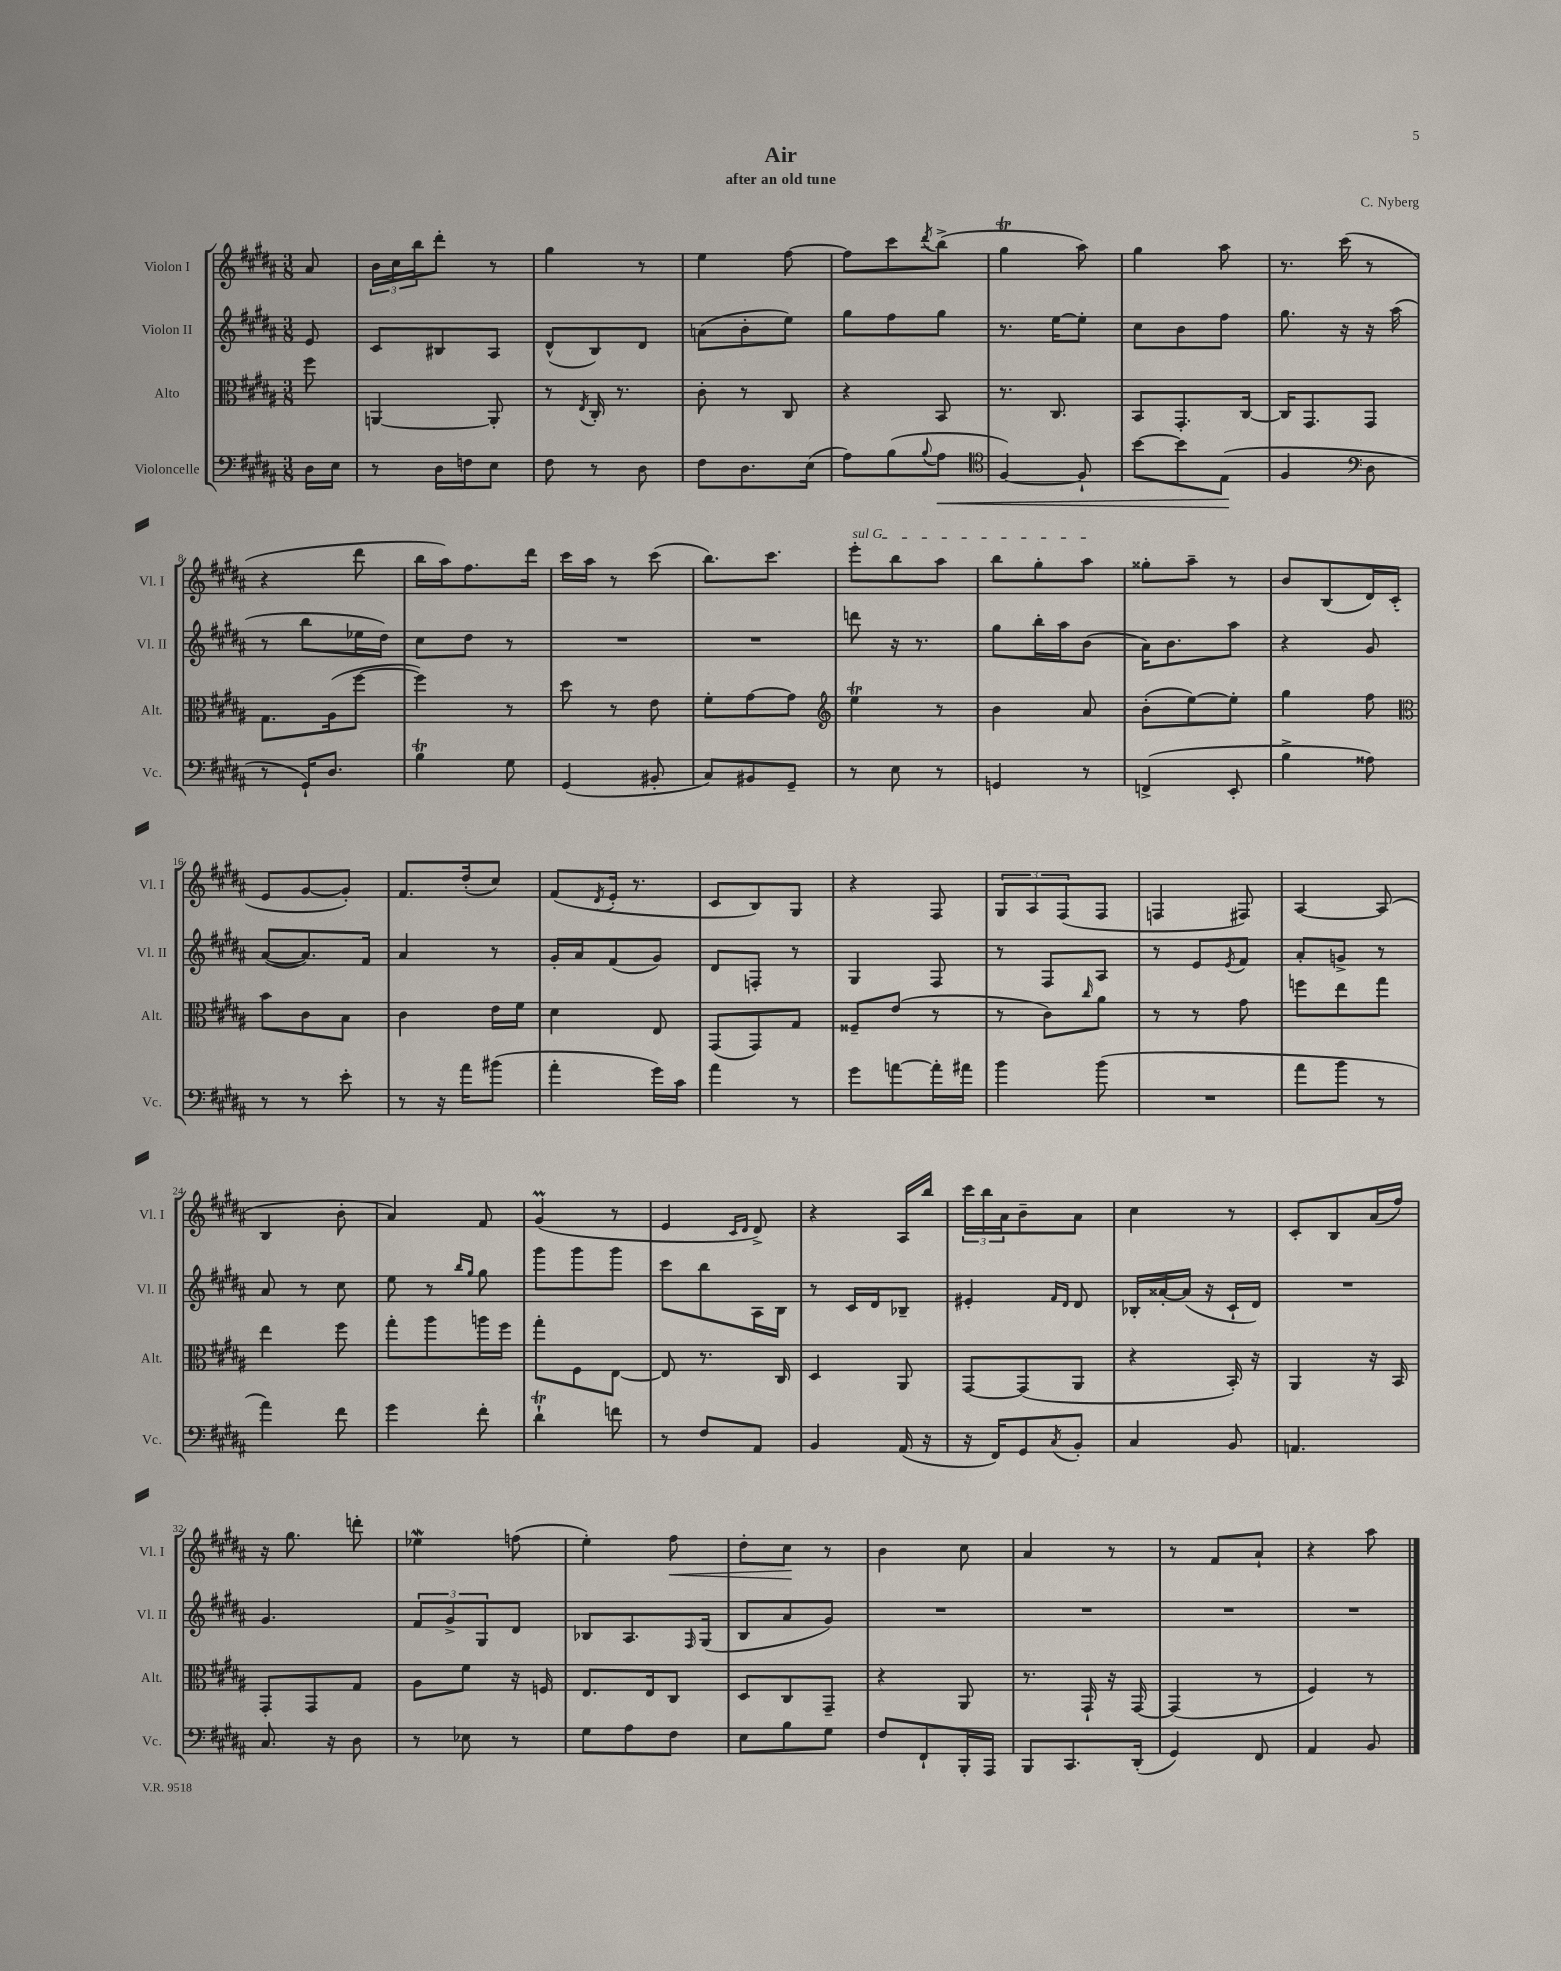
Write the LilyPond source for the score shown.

\header { title = "Air" composer = "C. Nyberg" subtitle = "after an old tune" }
<<
\new StaffGroup <<
\new Staff = "s0" \with { instrumentName = "Violon I" shortInstrumentName = "Vl. I" } {
    \clef treble \key b \major \numericTimeSignature \time 3/8 \partial 8
    ais'8 |
    \tuplet 3/2 { b'16 cis''16 b''16 } dis'''8-. r8 |
    gis''4 r8 |
    e''4 fis''8~ |
    fis''8 cis'''8 \acciaccatura { dis'''8 } b''8->( |
    gis''4\trill ais''8) |
    gis''4 ais''8 |
    r8. cis'''16( r8 |
    r4 dis'''8 |
    b''16 ais''16) fis''8. dis'''16 |
    cis'''16 ais''16 r8 cis'''8( |
    b''8.) cis'''8. |
    \once \override TextSpanner.bound-details.left.text = \markup { \italic "sul G" } e'''8-.\startTextSpan b''8 ais''8 |
    b''8 gis''8-. ais''8\stopTextSpan |
    gisis''8-. ais''8-- r8 |
    b'8 b8( dis'16) cis'16-.( |
    e'8 gis'8~ gis'8-.) |
    fis'8. dis''16-.( cis''8) |
    fis'8( \acciaccatura { dis'8 } e'16-. r8. |
    cis'8 b8) gis8 |
    r4 fis8 |
    \tuplet 3/2 { gis8 ais8 fis8( } fis8 |
    f4 fis8) |
    ais4~ ais8( |
    b4 b'8-. |
    ais'4) fis'8 |
    gis'4\prall( r8 |
    e'4 \grace { cis'16 dis'16 } dis'8->) |
    r4 ais16 b''16 |
    \tuplet 3/2 { cis'''16 b''16 ais'16 } b'8-- ais'8 |
    cis''4 r8 |
    cis'8-. b8 ais'16( fis''16) |
    r16 gis''8. d'''8-. |
    ees''4\mordent f''8( |
    e''4-.) fis''8\< |
    dis''8-. cis''8\! r8 |
    b'4 cis''8 |
    ais'4 r8 |
    r8 fis'8 ais'8-! |
    r4 ais''8 \bar "|." |
}
\new Staff = "s1" \with { instrumentName = "Violon II" shortInstrumentName = "Vl. II" } {
    \clef treble \key b \major \numericTimeSignature \time 3/8 \partial 8
    e'8 |
    cis'8 bis8 ais8 |
    dis'8-^( b8) dis'8 |
    a'8( b'8-. e''8) |
    gis''8 fis''8 gis''8 |
    r8. e''16~ e''8-. |
    cis''8 b'8 fis''8 |
    gis''8. r16 r16 ais''16( |
    r8 b''8 ees''16 dis''16) |
    cis''8 dis''8 r8 |
    R4. |
    R4. |
    d'''8 r16 r8. |
    gis''8 b''16-. ais''16 b'8( |
    ais'16) b'8. ais''8 |
    r4 gis'8 |
    ais'8~( ais'8.) fis'16 |
    ais'4 r8 |
    gis'16-. ais'16 fis'8( gis'8) |
    dis'8 f8-. r8 |
    gis4 fis8 |
    r8 fis8 ais8 |
    r8 e'8 \acciaccatura { e'8 } fis'8 |
    ais'8-. g'8-> r8 |
    ais'8 r8 cis''8 |
    e''8 r8 \grace { b''16 gis''16 } gis''8 |
    gis'''8 gis'''8 gis'''8 |
    cis'''8 b''8 ais16 b16 |
    r8 cis'16 dis'16 bes8-- |
    eis'4-. \grace { fis'16 dis'16 } dis'8 |
    bes16-. aisis'16~-. aisis'16( r16 cis'16-! dis'16) |
    R4. |
    gis'4. |
    \tuplet 3/2 { fis'8 gis'8-> gis8 } dis'8 |
    bes8 ais8. \grace { fis16 } gis16( |
    b8 ais'8 gis'8) |
    R4. |
    R4. |
    R4. |
    R4. \bar "|." |
}
\new Staff = "s2" \with { instrumentName = "Alto" shortInstrumentName = "Alt." } {
    \clef alto \key b \major \numericTimeSignature \time 3/8 \partial 8
    fis''8 |
    a,4~ a,8-. |
    r8 \acciaccatura { e8 } cis16-. r8. |
    cis'8-. r8 cis8 |
    r4 b,8 |
    r8. cis8. |
    b,8 gis,8.-. cis16~ |
    cis16 gis,8. gis,8 |
    gis8. ais16( fis''8~ |
    fis''4) r8 |
    dis''8 r8 e'8 |
    fis'8-. gis'8~ gis'8 |
    \clef treble e''4\trill r8 |
    b'4 ais'8 |
    b'8-.( e''8~) e''8-. |
    gis''4 fis''8 |
    \clef alto b'8 cis'8 b8 |
    cis'4 e'16 fis'16 |
    dis'4 e8 |
    gis,8( gis,8) gis8 |
    fisis8-- e'8( r8 |
    r8 cis'8) \grace { cis''16 } ais'8 |
    r8 r8 gis'8 |
    f''8 e''8 gis''8 |
    e''4 fis''8 |
    gis''8-. ais''8 a''16 fis''16 |
    gis''8-. fis8 e8~ |
    e8 r8. cis16 |
    dis4 ais,8 |
    gis,8~ gis,8( ais,8 |
    r4 b,16-.) r16 |
    ais,4 r16 b,16 |
    gis,8-. gis,8 gis8 |
    ais8 fis'8 r16 f16 |
    e8. e16 cis8 |
    dis8 cis8 gis,8-- |
    r4 ais,8 |
    r8. gis,16-! r16 gis,16~ |
    gis,4( r8 |
    fis4) r8 \bar "|." |
}
\new Staff = "s3" \with { instrumentName = "Violoncelle" shortInstrumentName = "Vc." } {
    \clef bass \key b \major \numericTimeSignature \time 3/8 \partial 8
    dis16 e16 |
    r8 dis16 f16 e8 |
    fis8 r8 dis8 |
    fis8 dis8. e16( |
    ais8) b8( \appoggiatura { b8 } ais8\< |
    \clef tenor fis4~) fis8-! |
    b'8~ b'8 e8\!( |
    fis4 \clef bass dis8 |
    r8 gis,16-!) dis8. |
    b4\trill gis8 |
    gis,4( bis,8-. |
    cis8) bis,8 gis,8-- |
    r8 e8 r8 |
    g,4 r8 |
    f,4->( e,8-. |
    b4-> aisis8) |
    r8 r8 e'8-. |
    r8 r16 ais'16 bis'8( |
    ais'4-. gis'16) cis'16 |
    ais'4 r8 |
    gis'8 a'8~ a'16-. ais'16 |
    b'4 b'8( |
    R4. |
    ais'8 b'8 r8 |
    ais'4) fis'8 |
    gis'4 fis'8-. |
    dis'4-!\trill f'8 |
    r8 fis8 ais,8 |
    b,4 ais,16( r16 |
    r16 fis,16) gis,8 \acciaccatura { cis8 } b,8-. |
    cis4 b,8 |
    a,4. |
    cis8. r16 dis8 |
    r8 ees8 r8 |
    gis8 ais8 fis8 |
    e8 b8 gis8 |
    fis8 fis,8-! b,,16-. ais,,16 |
    b,,8 cis,8. dis,16-.( |
    gis,4) fis,8 |
    ais,4 b,8 \bar "|." |
}
>>
>>
